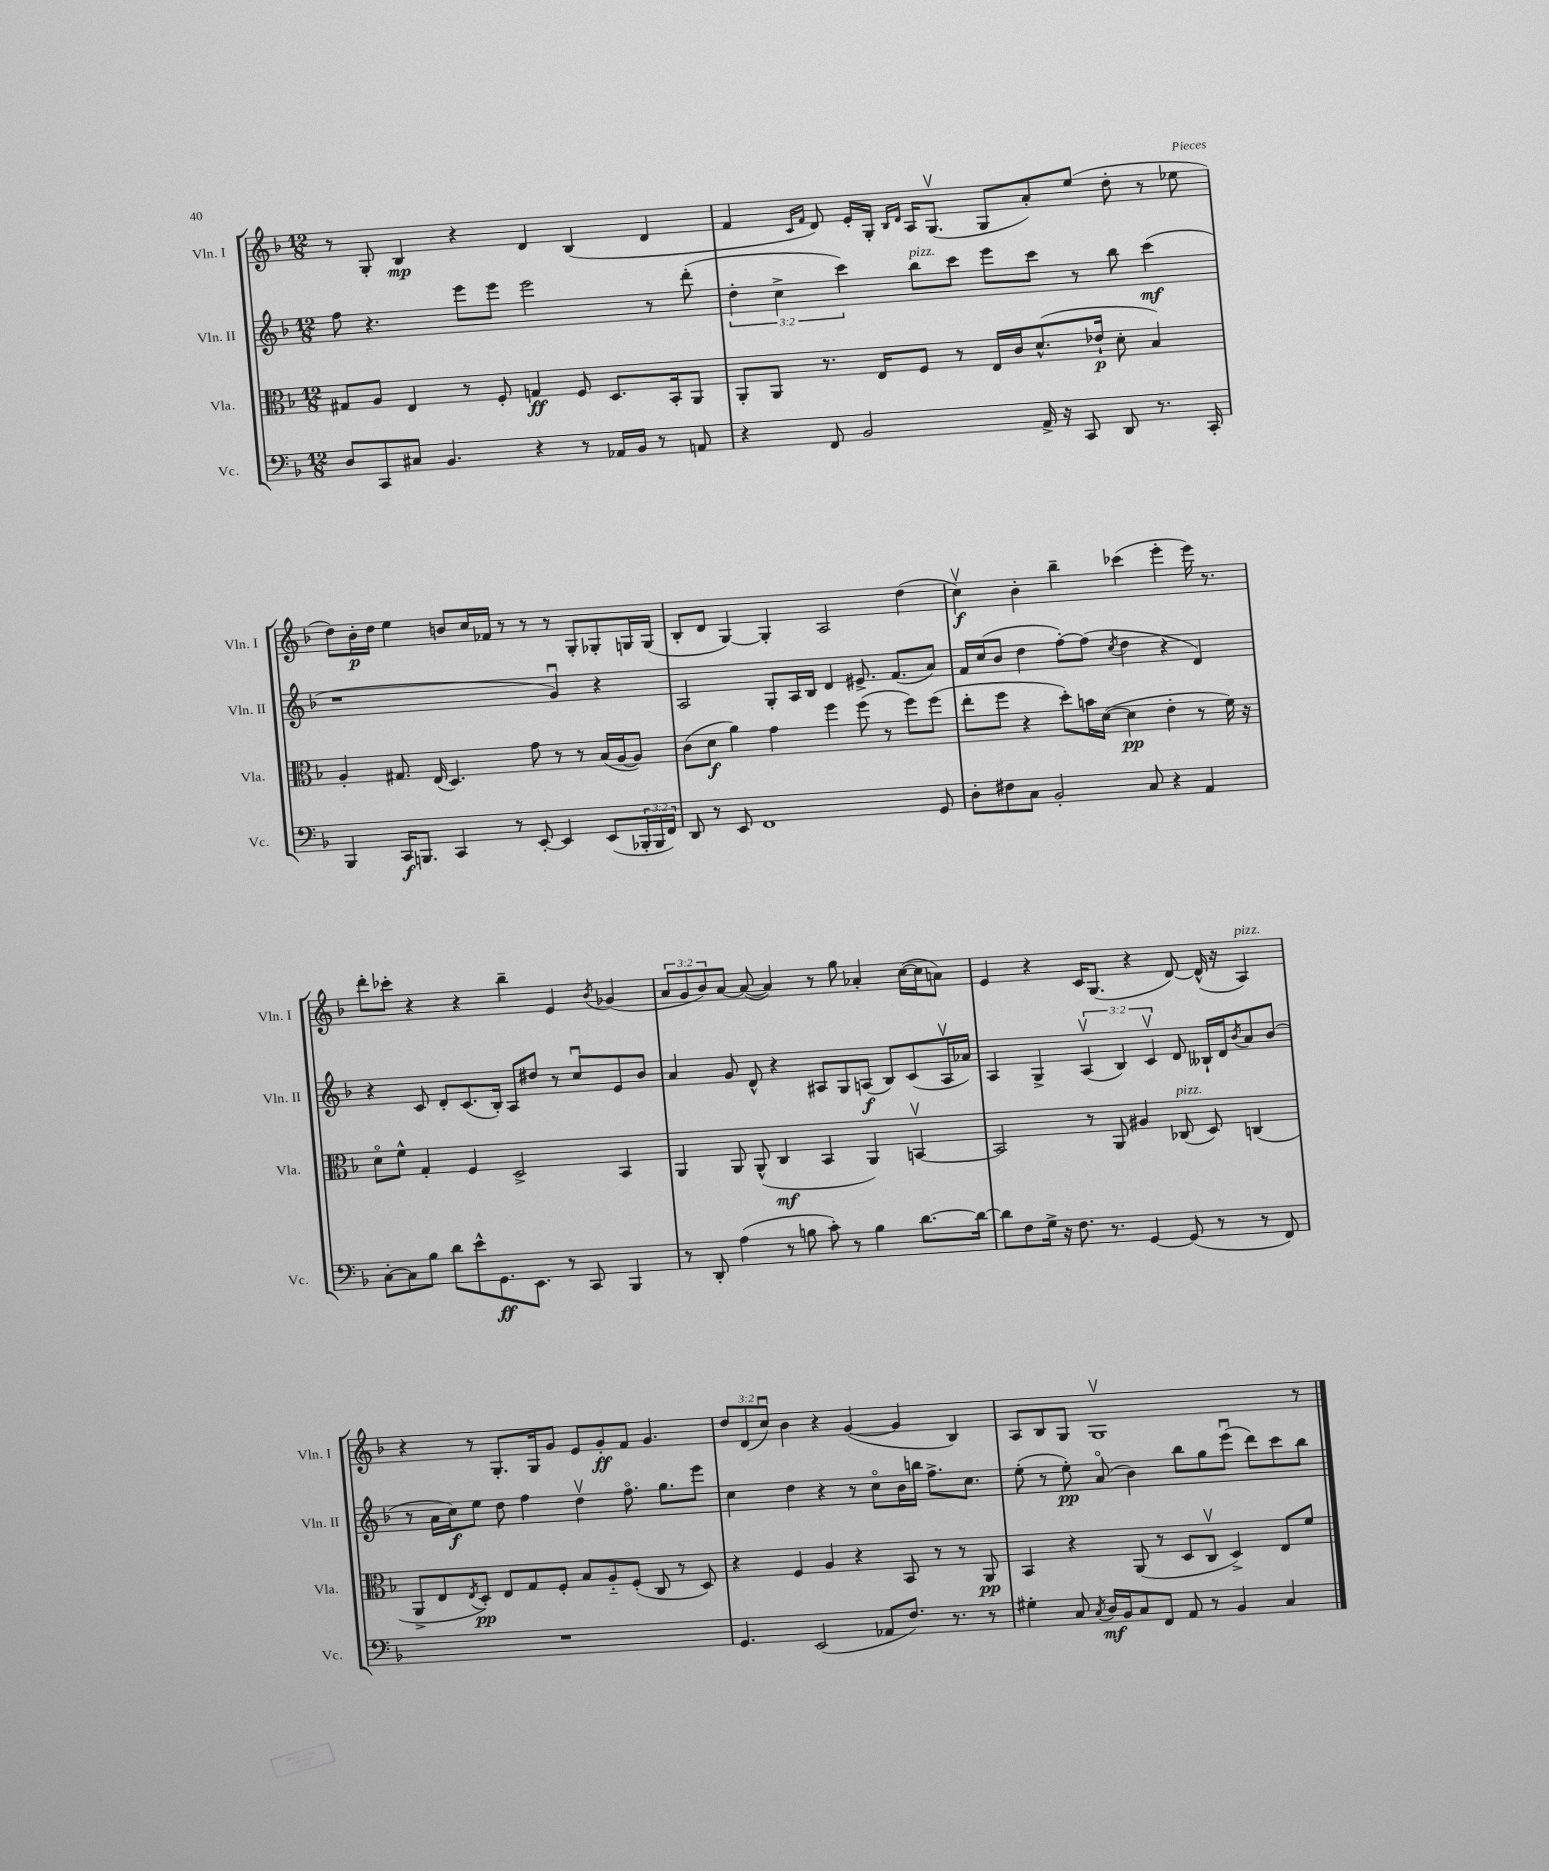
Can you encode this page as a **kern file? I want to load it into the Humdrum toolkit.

**kern	**kern	**kern	**kern
*staff4	*staff3	*staff2	*staff1
*clefF4	*clefC3	*clefG2	*clefG2
*k[b-]	*k[b-]	*k[b-]	*k[b-]
*M12/8	*M12/8	*M12/8	*M12/8
8D/L	8G#/L	8ff\	8r
8CC/	8A/J	4.r	8G'/
8C#/J	4E/	.	4B-/
4.BB-/	.	.	.
.	8r	8eee\L	4r
.	8F'/	8eee\J	.
4r	4G/	2eee\	4d/
8r	8F/	.	(4B-/
16AA-/LL	8.D/L	.	.
16BB-/JJ	.	.	.
8r	.	8r	4d/
.	16BB-'/k	.	.
8AA/	8AA/J	(8ddd'\	.
=	=	=	=
4r	8AA'/L	6dd'\	4f/
.	8AA/J	.	.
.	.	6cc^\	.
.	.	.	16qqc/LL
.	.	.	16qqf/JJ
8FF/	8.r	.	8d/)
.	.	6ccc\)	.
2BB-/	.	.	16e'/LL
.	16E/LK	.	16G'/JJ
.	.	.	16qqB-/LL
.	.	.	16qqd/JJ
.	8F/J	8bb-\L	16A/LK
.	.	.	(8.Gv/J
.	8r	8ccc\J	.
.	16E/LL	8eee\L	8G/L
.	16c/J	.	.
16AA^/	(8.d^^/	8ccc\J	8a'/)
16r	.	.	.
8CC/	.	8r	(8ee/J
.	16e-`/Jk	.	.
8DD/	8d'\	8bb-\	8dd'\
8.r	4B-/)	(4ccc\	8r
.	.	.	8ee-\
16CC'/	.	.	.
=	=	=	=
4BBB-/	4A'/	1r	8dd\L)
.	.	.	16b-'\L
.	.	.	16dd\JJ
16CC/LK	8.G#/	.	4ee\
8.BBB/J	.	.	.
.	(16E/	.	.
4CC/	4.D/)	.	8b/L
.	.	.	16cc/L
.	.	.	16f-/JJ
8r	.	.	8r
[8EE'/	8g\	.	8r
4EE/]	8r	4gu/)	8r
.	8r	.	8G'/L
(8EE/L	(16B-/LL	4r	8G-'/
.	[16A/J	.	.
24BBB-'/L	8A/]J)	.	16G/L
24BBB-/	.	.	.
.	.	.	(16G/JJ
24FF/JJ)	.	.	.
=	=	=	=
8DD/	(8c\L	2A/	8B-'/L
8r	8d\J	.	8d/J
8EE/	4a\)	.	[4G/)
1FF	.	.	.
.	4g\	8G'/L	4G'/]
.	.	16A/L	.
.	.	16B-/JJ	.
.	4ff\	4d/	2A/
.	(8ff\	8.e#^/	.
.	8r	.	.
.	.	(8.f/L	.
.	8ff\L)	.	(4dd\
8GG/	(8ff\J	8a/J)	.
=	=	=	=
8D'\L	8ee'\L	16f/LL	4ccv\)
.	.	(16cc/J	.
8F#\	8ff\J	8b-/J	.
8C\J	4r	4dd\	4b-'\
2BB-'/	.	.	.
.	8dd'\L)	[8ff'\L)	4bb-~\
.	16b\L	(8ff\]J	.
.	([16d\JJ	.	.
.	.	8qcc/	.
.	4d\]	4dd\	(4ccc-\
8C/	.	.	.
4r	4e'\	4r	4eee'\
4AA/	8r	4d/)	16eee\)
.	.	.	8.r
.	16f\)	.	.
.	16r	.	.
=	=	=	=
[8C'\L	8do\L	4r	8ddd'\L
8C\]	8f^^\J	.	8ccc-'\J
8B-\J	4G'/	8c/	4r
8d\L	.	8d'/L	.
8e^^\	4F/	(8.c/	4r
8.GG\	.	.	.
.	.	16B-'/Jk)	.
.	2D^/	8A/L	4bb-~\
8.EE\J	.	.	.
.	.	8dd#/J	.
8r	.	8r	4e/
8CC/	.	8ccu/L	.
.	.	.	8qb-/
4BBB-/	4BB-/	8e/	(4g-/
.	.	8b-/J	.
=	=	=	=
8r	4AA/	4a/	12a/L
.	.	.	12g/
8DD'/	.	.	.
.	.	.	12b-/)
(4A\	8AA/	8g/	[8a/J
.	(8AA^^/	8d^^/	(8a/_
8r	4C/	4r	4a/])
8B\	.	.	.
8c'\)	4BB-/	8A#/L	8r
8r	.	8G/	8gg\
4B\	4AA/)	(8A/J	4a-'/
.	.	8B-/L)	.
[8.d\L	[4BBv/	(8c/	([16cc\LL
.	.	.	16cc\]J
.	.	16Av/L	8a\J)
16d\_Jk	.	16a-/JJ)	.
=	=	=	=
8d\]L	2BB/]	4A/	4e/
8F\	.	.	.
16G^\Jk	.	4G^/	4r
16r	.	.	.
8.F\	.	.	.
.	8r	(6Av/	16c/LK
8.r	.	.	(8.G/J
.	8AA/	.	.
.	.	6B-/)	.
[4GG/	4A#/	.	4r
.	.	6cv/	.
(8GG/]	(8C-/	8d/	[8d/)
8r	8D/)	16B--`/LL	(16d^^/]
.	.	16d/J	16r
.	.	8qb-/	.
8r	(4C/	8a/	4A/)
8FF/)	.	(8b-/J	.
=	=	=	=
1.r	8AA^/L	8r	4r
.	8E/	16a\LL	.
.	.	16cc\J)	.
.	8qE/	.	.
.	8D'/J)	8ee\J	8r
.	8E/L	8dd\	8.G'/L
.	8G/	4ff\	.
.	.	.	16G/k
.	8F'/J	.	8g/J
.	8B-/L	4ddv\	8e/L
.	8A'~/	.	8g'/
.	(8F'/J	8.ffo\	8f/J
.	8C/	.	4.g/
.	.	8.gg\L	.
.	8r	.	.
.	8D/)	8eee\J	.
=	=	=	=
4.GG/	4r	4cc\	12dd/L
.	.	.	(12d/
.	.	.	12ccu/J)
.	4F/	4dd\	4b-\
(2EE/	.	.	.
.	4A/	4r	4r
.	4r	8r	([4g/
8AA-/L	.	8cco\L	.
8.F/J)	8BB-/	16b-\L	4g/]
.	.	16bb\JJ	.
.	8r	8.ff^\L	.
8.r	.	.	.
.	8r	.	4B-/)
.	.	8.cc\J	.
8r	8AA/	.	.
=	=	=	=
4G#'\	4BB-/	(8ee'\	8A/L
.	.	8r	8B-/
8C/	4r	8ee'\)	8G/J
8qC/	.	.	.
16D/LL	.	(8ao/	1Gv
16BB-/J	.	.	.
8C/	(8AA/	4b-\)	.
8FF/J	8r	.	.
8AA/	8D/L	8bb-\L	.
8r	8Cv/J	8gg\	.
4BB-/	4D^/)	(8eeeu\J	.
.	.	8ddd\L)	.
4C/	8E/L	8ccc\	.
.	8f/J	8bb-\J	8r
==	==	==	==
*-	*-	*-	*-
